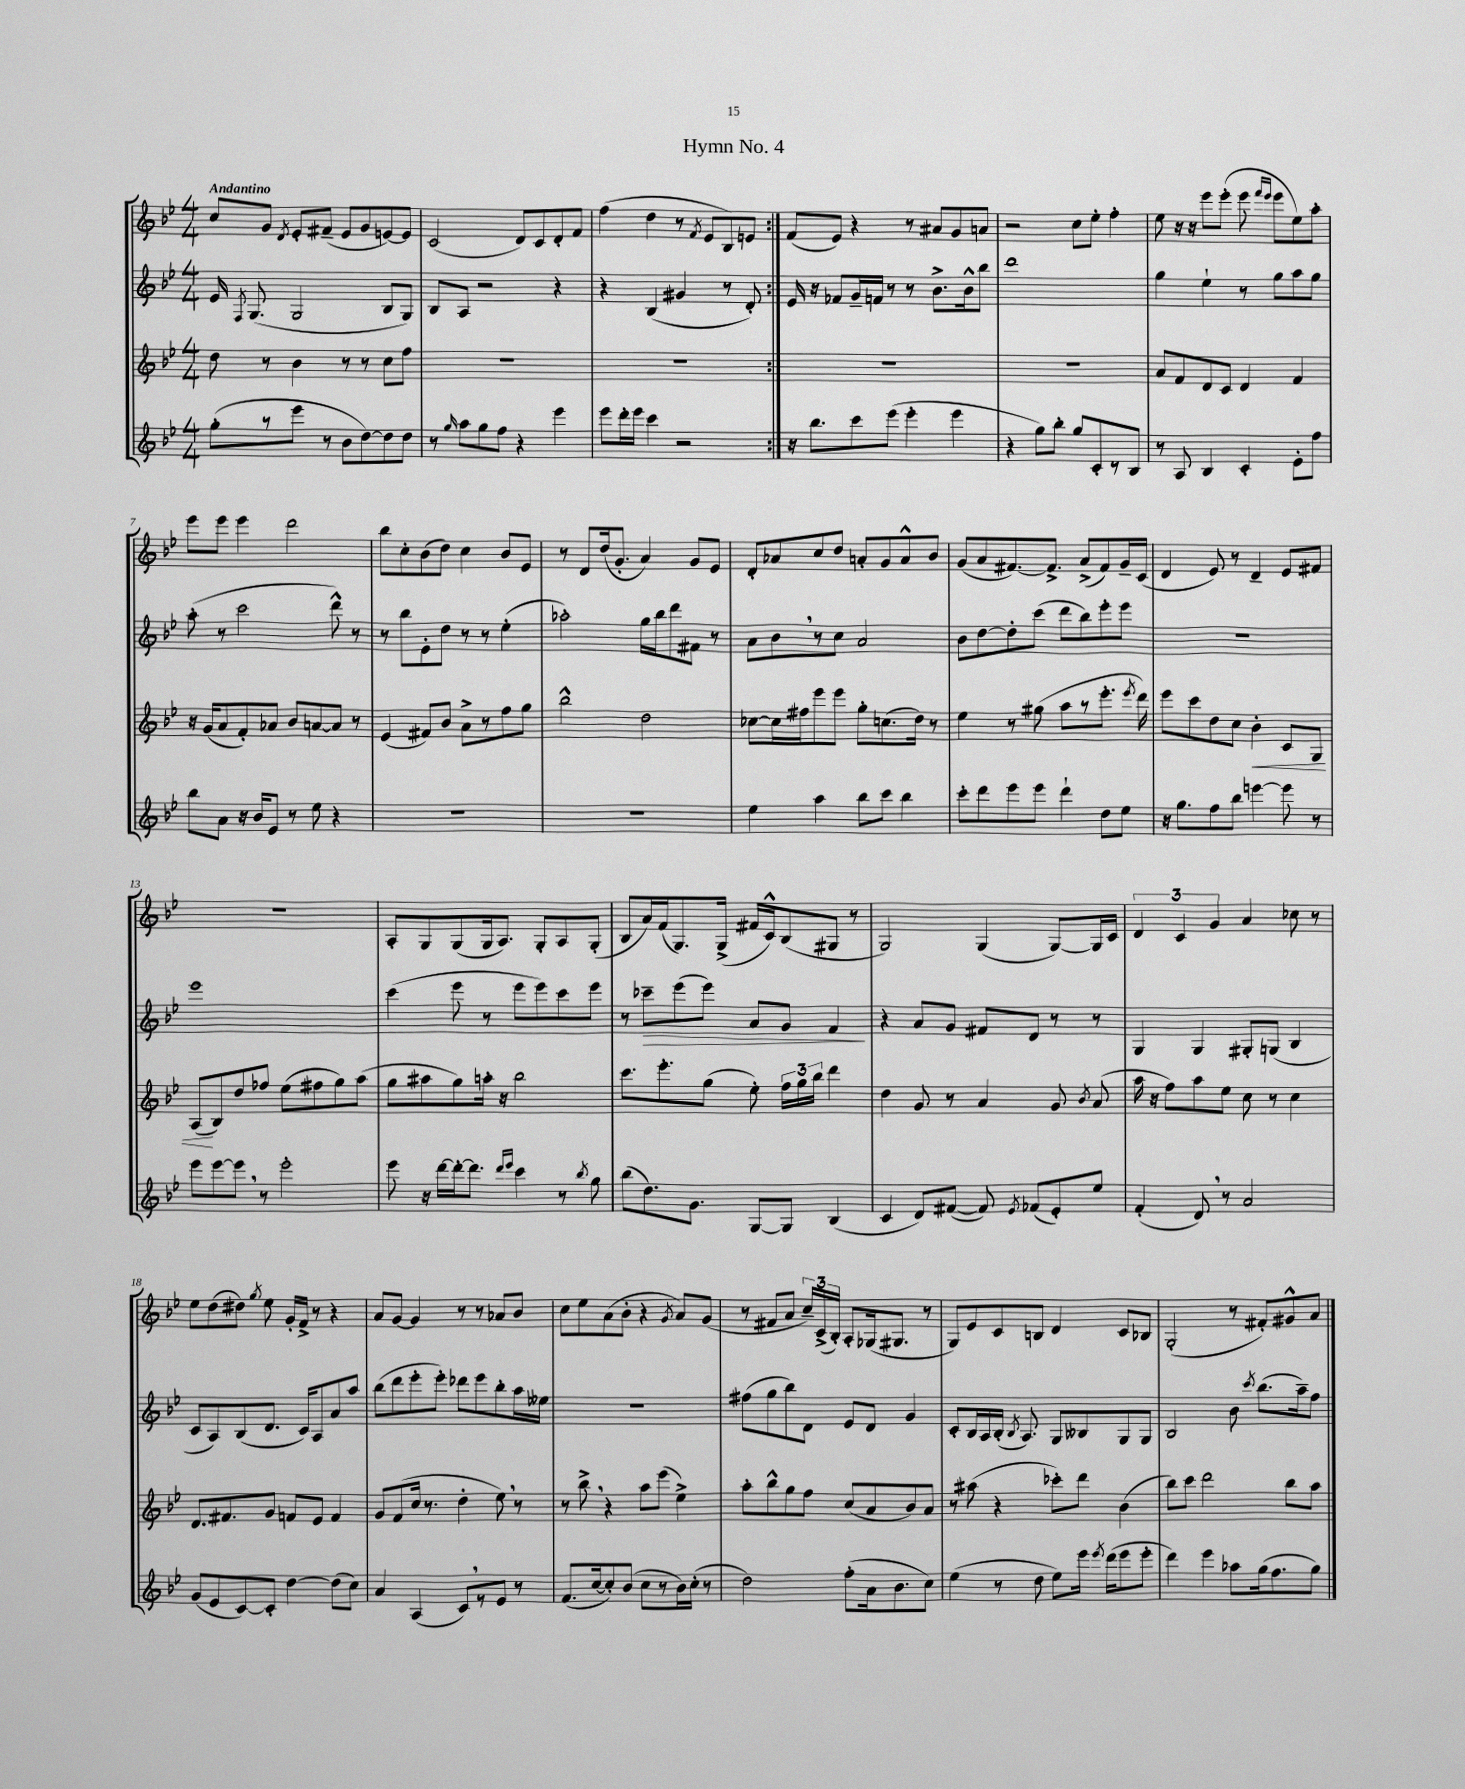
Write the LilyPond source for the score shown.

\header { title = "Hymn No. 4" }
<<
\new StaffGroup <<
\new Staff = "s0" {
    \clef treble \key bes \major \numericTimeSignature \time 4/4 \tempo "Andantino"
    \autoBeamOff \repeat volta 2 { c''8[ g'8] \acciaccatura { d'8 } ees'8[-. fis'8]--( ees'8[ g'8 e'8~) e'8] |
    c'2( d'8[) c'8 d'8-. f'8] |
    f''4( d''4 r8 \acciaccatura { f'8 } ees'8[ bes8) e'8] | }
    f'8[( ees'8]) r4 r8 ais'8[ g'8 a'8] |
    r2 c''8[ ees''8]-. f''4-. |
    ees''8 r16 r16 ees'''8[ ees'''8]-.( ees'''8 \grace { f'''16[ ees'''16] } ees'''8[ ees''8) a''8]-. |
    ees'''8[ ees'''8] ees'''4 d'''2 |
    bes''8[ c''8-. bes'8( d''8]) c''4 bes'8[ ees'8] |
    r8 d'8[ d''16( g'8.]-. a'4) g'8[ ees'8] |
    d'8[-. aes'8 c''8 d''8] a'8[-. g'8 a'8-^ bes'8] |
    g'8[( a'8 fis'8.~) fis'8.]-> a'8[->( fis'8) g'16-- c'16]( |
    d'4 ees'8) r8 d'4-- ees'8[ fis'8] |
    R1 |
    a8[-. g8 g8( g16 a8.]) g8[-. a8 g8]-.( |
    bes8[ a'16) f'16( g8.) g16]->( fis'16[ c'16-^) bes8( gis8] r8 |
    g2) g4( g8[~) g16 c'16] |
    \tuplet 3/2 { d'4 c'4 g'4 } a'4 ces''8 r8 |
    ees''8[ d''8( dis''8]) \acciaccatura { g''8 } ees''8 g'16[-. f'16]-> r8 r4 |
    a'8[ g'8]~ g'4 r8 r8 aes'8[ bes'8] |
    c''8[ ees''8 a'8( bes'8]-. r4 \acciaccatura { g'8 } a'8[) g'8]( |
    r8 fis'8[ a'8] \tuplet 3/2 { c''16[--) c'16->( bes16]-.) } a8[-. ges16( gis8.] r8 |
    g8[) ees'8 c'8 b8] d'4 c'8[ bes8] |
    g2-.( r8 fis'8[-.) gis'8-^ a'8] \bar "|." |
}
\new Staff = "s1" {
    \clef treble \key bes \major \numericTimeSignature \time 4/4
    \autoBeamOff \repeat volta 2 { ees'16 \acciaccatura { f8 } g8.( g2 bes8[ g8]) |
    bes8[ a8] r2 r4 |
    r4 bes4( gis'4 r8 d'8-.) | }
    ees'16 r16 fes'8[ g'16-- f'16] r8 r8 bes'8.[-> bes'16-^ bes''8] |
    d'''1 |
    g''4 ees''4-! r8 g''8[ a''8 g''8] |
    a''8-.( r8 c'''2 d'''8-^) r8 |
    r8 bes''8[ ees'8-. d''8] r8 r8 ees''4-.( |
    aes''2-.) g''16[ bes''16 d'''8 fis'8] r8 |
    a'8[ bes'8 \breathe r8 c''8] a'2 |
    bes'8[ d''8~ d''8-. c'''8]( d'''8[ bes''8) ees'''8-. ees'''8] |
    R1 |
    ees'''1 |
    c'''4( ees'''8 r8 ees'''8[ ees'''8) c'''8 ees'''8] |
    r8 ces'''8[--\> ees'''8( ees'''8]) a'8[ g'8] f'4\! |
    r4 a'8[ g'8] fis'8[ d'8] r8 r8 |
    g4 g4 gis8[-. g8]( bes4 |
    c'8[ a8) bes8( d'8.] c'16[) a8 a'8 a''8] |
    bes''8[( d'''8 ees'''8-. ees'''8]-.) des'''8[ ees'''8 bes''8-. a''16 eeses''16] |
    R1 |
    fis''8[( g''8 bes''8) d'8] ees'8[ d'8] g'4 |
    c'8[-. bes16 a16 bes16]-.( \acciaccatura { bes8 } a8.) g8[ beses8 g8 g8] |
    bes2 bes'8 \acciaccatura { c'''8 } bes''8.[( a''16--) f''8] \bar "|." |
}
\new Staff = "s2" {
    \clef treble \key bes \major \numericTimeSignature \time 4/4
    \autoBeamOff \repeat volta 2 { d''8 r8 bes'4 r8 r8 c''8[ f''8] |
    R1 |
    R1 | }
    R1 |
    R1 |
    a'8[ f'8 d'8 c'8] d'4 f'4 |
    r16 g'16[( a'8 f'8-.) aes'8] bes'8[ a'8~ a'8] r8 |
    ees'4( fis'8[) bes'8] a'8[-> r8 f''8 g''8] |
    bes''2-^ d''2 |
    ces''8[~ ces''16 fis''16 ees'''8 ees'''8] g''8[-. c''8.( d''16]) r8 |
    ees''4 r8 gis''8( a''8[ r8 ees'''8.]-. \acciaccatura { ees'''8 } d'''16) |
    ees'''8[ c'''8 d''8 c''8] bes'4-.\< c'8[ g8] |
    a8[\!( bes8) d''8 fes''8] ees''8[( fis''8 g''8) a''8]( |
    g''8[ ais''8 g''8) a''16]-. r16 bes''2 |
    c'''8.[ ees'''8.-. g''8]( ees''8-.) \tuplet 3/2 { f''16[ g''16 bes''16] } d'''4 |
    d''4 g'8 r8 a'4 g'8 \acciaccatura { bes'8 } a'8( |
    a''16 r16 f''8[) a''8 ees''8] c''8 r8 c''4 |
    d'8.[ fis'8. g'8] f'8[ ees'8] f'4 |
    g'8[ f'8( c''16] r8. d''4-. ees''8) \breathe r8 |
    r8 bes''8-> \breathe r4 a''8[ ees'''8]( ees''4->) |
    a''8[-. bes''8-^ g''8 f''8] c''8[( a'8 bes'8) a'8] |
    r8 ais''8( r4 ces'''8[-.) d'''8] bes'4( |
    bes''8[) c'''8] d'''2 bes''8[ a''8] \bar "|." |
}
\new Staff = "s3" {
    \clef treble \key bes \major \numericTimeSignature \time 4/4
    \autoBeamOff \repeat volta 2 { g''8[-.( r8 ees'''8] r8 bes'8[ d''8~) d''8 d''8] |
    r8 \grace { g''16 } a''8[ g''8 f''8] r4 ees'''4 |
    ees'''8[ d'''16-. ees'''16] c'''4 r2 | }
    r16 bes''8.[ c'''8 ees'''8]( ees'''4-. ees'''4 |
    r4 g''8[) bes''8]-. g''8[ c'8-. r8 bes8] |
    r8 a8 bes4 c'4-. ees'8[-. f''8] |
    bes''8[ a'8] r16 bes'16[ ees'8] r8 ees''8 r4 |
    R1 |
    R1 |
    ees''4 a''4 bes''8[ c'''8] bes''4 |
    c'''8[-. d'''8 ees'''8 ees'''8] d'''4-! d''8[ ees''8] |
    r16 g''8.[ f''8 bes''8] e'''4~ e'''8 r8 |
    ees'''8[ ees'''8~ ees'''8] \breathe r8 ees'''2-. |
    ees'''8 r16 d'''16[~ d'''16~-. d'''8.] \grace { d'''16[ ees'''16] } c'''4 r8 \acciaccatura { bes''8 } g''8 |
    bes''8[( d''8.) g'8.] g8[~ g8] bes4( |
    c'4 d'8[) fis'8]~( fis'8) \acciaccatura { ees'8 } fes'8[( ees'8-.) ees''8] |
    f'4-.( d'8) \breathe r8 a'2 |
    g'8[( ees'8 c'8~) c'8]-. d''4~ d''8[( c''8]) |
    a'4 a4( c'8[) \breathe r8 ees'8] r8 |
    f'8.[( c''16~ c''8-.) bes'8]( c''8[ r8 bes'16) c''16]-.( r8 |
    d''2) f''8[-.( a'16 bes'8. c''8]) |
    ees''4( r8 d''8 ees''8[) ees'''16] \acciaccatura { ees'''8 } d'''16[( ees'''8 ees'''8]-. |
    d'''4) ees'''4 aes''8[ g''16( f''8. g''8]) \bar "|." |
}
>>
>>
